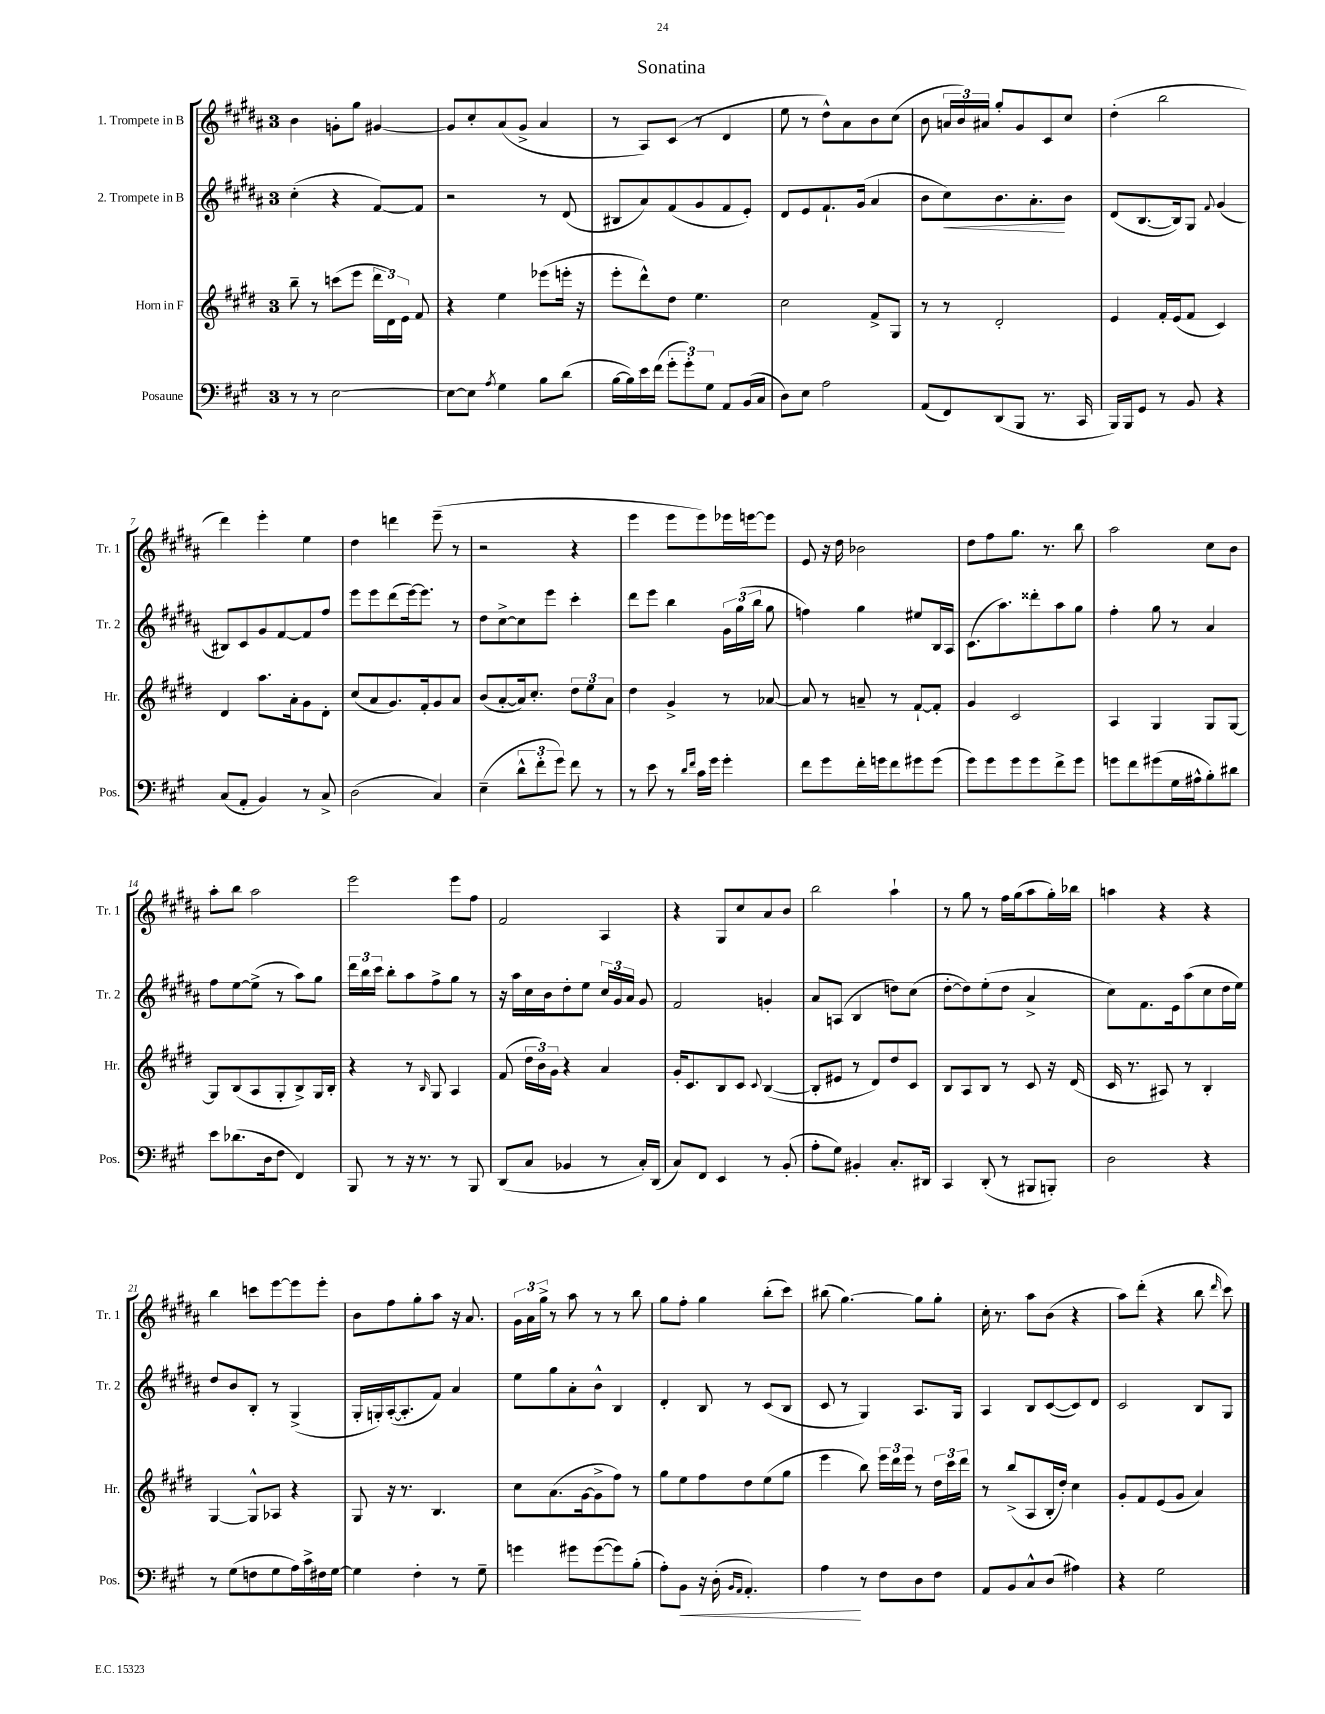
\header { title = "Sonatina" }
<<
\new StaffGroup <<
\new Staff = "s0" \with { instrumentName = "1. Trompete in B" shortInstrumentName = "Tr. 1" } {
    \clef treble \key b \major \once \override Staff.TimeSignature.style = #'single-digit \time 3/4
    \autoBeamOff b'4 g'8[-. gis''8] gis'4~ |
    gis'8[ cis''8-. ais'8( gis'8]-> ais'4 |
    r8 ais8[) cis'8]( r8 dis'4 |
    e''8 r8 dis''8[-^) ais'8 b'8 cis''8]( |
    b'8 \tuplet 3/2 { a'16[ b'16) ais'16] } gis''8[-. gis'8 cis'8 cis''8] |
    dis''4-.( b''2 |
    dis'''4) e'''4-. e''4 |
    dis''4 d'''4 e'''8--( r8 |
    r2 r4 |
    e'''4 e'''8[ e'''8) ees'''16 e'''16~ e'''8] |
    e'8 r16 dis''16 bes'2 |
    dis''8[ fis''8 gis''8.] r8. b''8 |
    ais''2 cis''8[ b'8] |
    ais''8[-. b''8] ais''2 |
    e'''2 e'''8[ fis''8] |
    fis'2 ais4 |
    r4 gis8[ cis''8 ais'8 b'8] |
    b''2 ais''4-! |
    r8 gis''8 r8 fis''16[ gis''16( ais''8 gis''16-.) bes''16] |
    a''4 r4 r4 |
    b''4 c'''8[ e'''8~ e'''8 e'''8]-. |
    b'8[ fis''8 gis''8-. ais''8] r16 ais'8. |
    \tuplet 3/2 { gis'16[ ais'16 gis''16]-> } r8 ais''8 r8 r8 b''8 |
    gis''8[ fis''8]-. gis''4 b''8[-.( cis'''8]) |
    bis''8( gis''4.~) gis''8[ gis''8]-. |
    cis''16-. r8. ais''8[ b'8]( r4 |
    ais''8[) dis'''8]-.( r4 b''8 \grace { dis'''16 } cis'''8) \bar "|." |
}
\new Staff = "s1" \with { instrumentName = "2. Trompete in B" shortInstrumentName = "Tr. 2" } {
    \clef treble \key b \major \once \override Staff.TimeSignature.style = #'single-digit \time 3/4
    \autoBeamOff cis''4-.( r4 fis'8[~) fis'8] |
    r2 r8 dis'8( |
    bis8[ ais'8) fis'8( gis'8 fis'8 e'8]-.) |
    dis'8[ e'8 fis'8.-! gis'16]( ais'4 |
    b'8[ cis''8\<) b'8. ais'8.-.\! b'8] |
    dis'8[( b8.~ b16) gis8] \appoggiatura { fis'8 } gis'4( |
    bis8[) cis'8 gis'8 fis'8~ fis'8 fis''8] |
    e'''8[ e'''8 dis'''8( e'''16~) e'''8.] r8 |
    dis''8[ cis''8~-> cis''8 e'''8] cis'''4-. |
    dis'''8[ e'''8] b''4 \tuplet 3/2 { gis'16[ gis''16( b''16] } gis''8 |
    f''4) gis''4 eis''8[ b16 ais16] |
    cis'8.[( ais''8.) disis'''8-. ais''8 gis''8] |
    fis''4-. gis''8 r8 ais'4 |
    fis''8[ e''8~ e''8]->( r8 ais''8[) gis''8] |
    \tuplet 3/2 { dis'''16[ b''16 cis'''16] } b''8[-. ais''8 fis''8-> gis''8] r8 |
    r16 ais''16[ cis''16 b'16 dis''8-. e''8] \tuplet 3/2 { cis''16[ gis'16 ais'16] } gis'8 |
    fis'2 g'4-. |
    ais'8[ a8]( b4 d''8[) cis''8]( |
    dis''8[~-. dis''8) e''8-.( dis''8] ais'4-> |
    cis''8[) fis'8. e'16 ais''8( cis''8 dis''16 e''16]) |
    dis''8[ b'8 b8]-. r8 gis4->( |
    gis16[-. g16-.) ais16~-.( ais8.-. fis'8]) ais'4 |
    e''8[ gis''8 ais'8-. b'8]-^ b4 |
    dis'4-. b8 r8 cis'8[( b8] |
    cis'8 r8 gis4) ais8.[ gis16] |
    ais4 b8[ cis'8~( cis'8) dis'8] |
    cis'2 b8[ gis8] \bar "|." |
}
\new Staff = "s2" \with { instrumentName = "Horn in F" shortInstrumentName = "Hr." } {
    \clef treble \key e \major \once \override Staff.TimeSignature.style = #'single-digit \time 3/4
    \autoBeamOff b''8-- r8 c'''8[( e'''8] \tuplet 3/2 { dis'''16[ dis'16) e'16] } fis'8 |
    r4 e''4 ees'''8[( e'''16]-. r16 |
    e'''8[-. dis'''8-^) dis''8] e''4. |
    cis''2 fis'8[-> gis8] |
    r8 r8 dis'2-. |
    e'4 fis'16[-. e'16( fis'8] cis'4) |
    dis'4 a''8.[ a'16-. gis'8 dis'8]-. |
    cis''8[( a'8 gis'8.) fis'16-. gis'8 a'8] |
    b'8[( a'8~-. a'16) cis''8.]-. \tuplet 3/2 { dis''8[ e''8 a'8] } |
    dis''4 gis'4-> r8 aes'8~ |
    aes'8 r8 a'8-- r8 fis'8[~-! fis'8]-. |
    gis'4 cis'2 |
    a4 gis4 gis8[ gis8]~ |
    gis8[ b8( a8 gis8-. b8->) gis16 b16]-. |
    r4 r8 \grace { b16 } gis8 a4 |
    fis'8( \tuplet 3/2 { dis''16[ b'16) gis'16] } r4 a'4 |
    gis'16[-. cis'8. b8 cis'8] \appoggiatura { cis'8 } b4~( |
    b8[-. eis'8] r8 dis'8[) dis''8 cis'8] |
    b8[ a8 b8] r8 cis'8 r16 dis'16( |
    cis'16 r8. ais8) r8 b4-. |
    gis4~ gis8[-^ aes8] r4 |
    gis8 r16 r8. b4. |
    cis''8[ a'8.( gis'16~ gis'8-> fis''8]) r8 |
    gis''8[ e''8 fis''8 dis''8 e''8( gis''8] |
    e'''4 b''8) \tuplet 3/2 { e'''16[ dis'''16 e'''16] } r8 \tuplet 3/2 { dis''16[ cis'''16 dis'''16] } |
    r8 b''8[->( a8 b16-. dis''16]-.) cis''4 |
    gis'8[-. fis'8 e'8( gis'8] a'4) \bar "|." |
}
\new Staff = "s3" \with { instrumentName = "Posaune" shortInstrumentName = "Pos." } {
    \clef bass \key a \major \once \override Staff.TimeSignature.style = #'single-digit \time 3/4
    \autoBeamOff r8 r8 e2~ |
    e8[~ e8] \acciaccatura { a8 } gis4 b8[ d'8]( |
    b16[~ b16) e'16 fis'16]( \tuplet 3/2 { gis'8[-. gis'8-.) gis8] } a,8[ b,16( cis16] |
    d8[) e8] a2 |
    a,8[( fis,8) d,8( b,,8] r8. cis,16 |
    b,,16[) b,,16 gis,8] r8 b,8 r4 |
    cis8[( a,8]-. b,4) r8 cis8-> |
    d2( cis4) |
    e4--( \tuplet 3/2 { d'8[-^ fis'8-. gis'8]) } fis'8 r8 |
    r8 e'8 r8 \grace { d'16[ fis'16] } cis'16[ gis'16] gis'4-. |
    fis'8[ gis'8 fis'16-. g'16 fis'8 gis'8 gis'8]( |
    gis'8[) gis'8 gis'8 gis'8 fis'8-> gis'8] |
    g'8[ fis'8 gis'8( gis16 ais16-^ b8-.) dis'8] |
    e'8[ des'8.( d16 fis8] fis,4) |
    b,,8 r8 r16 r8. r8 b,,8 |
    d,8[( cis8] bes,4 r8 cis16[-.) d,16]( |
    cis8[) fis,8] e,4 r8 b,8-.( |
    a8[-. gis8]) bis,4-. cis8.[-. dis,16] |
    cis,4 d,8-.( r8 bis,,8[ b,,8]-.) |
    d2 r4 |
    r8 gis8[( f8 gis8 a16) cis'16-> fis16 gis16]~ |
    gis4 fis4-. r8 gis8-- |
    g'4 gis'8[ gis'8~( gis'8) b8]-.( |
    a8[-.) b,8]\< r16 d16-.( \grace { b,16[ a,16] } a,4.-.) |
    a4\! r8 fis8[ d8 fis8] |
    a,8[ b,8 cis8-^ d8]( ais4) |
    r4 gis2 \bar "|." |
}
>>
>>
